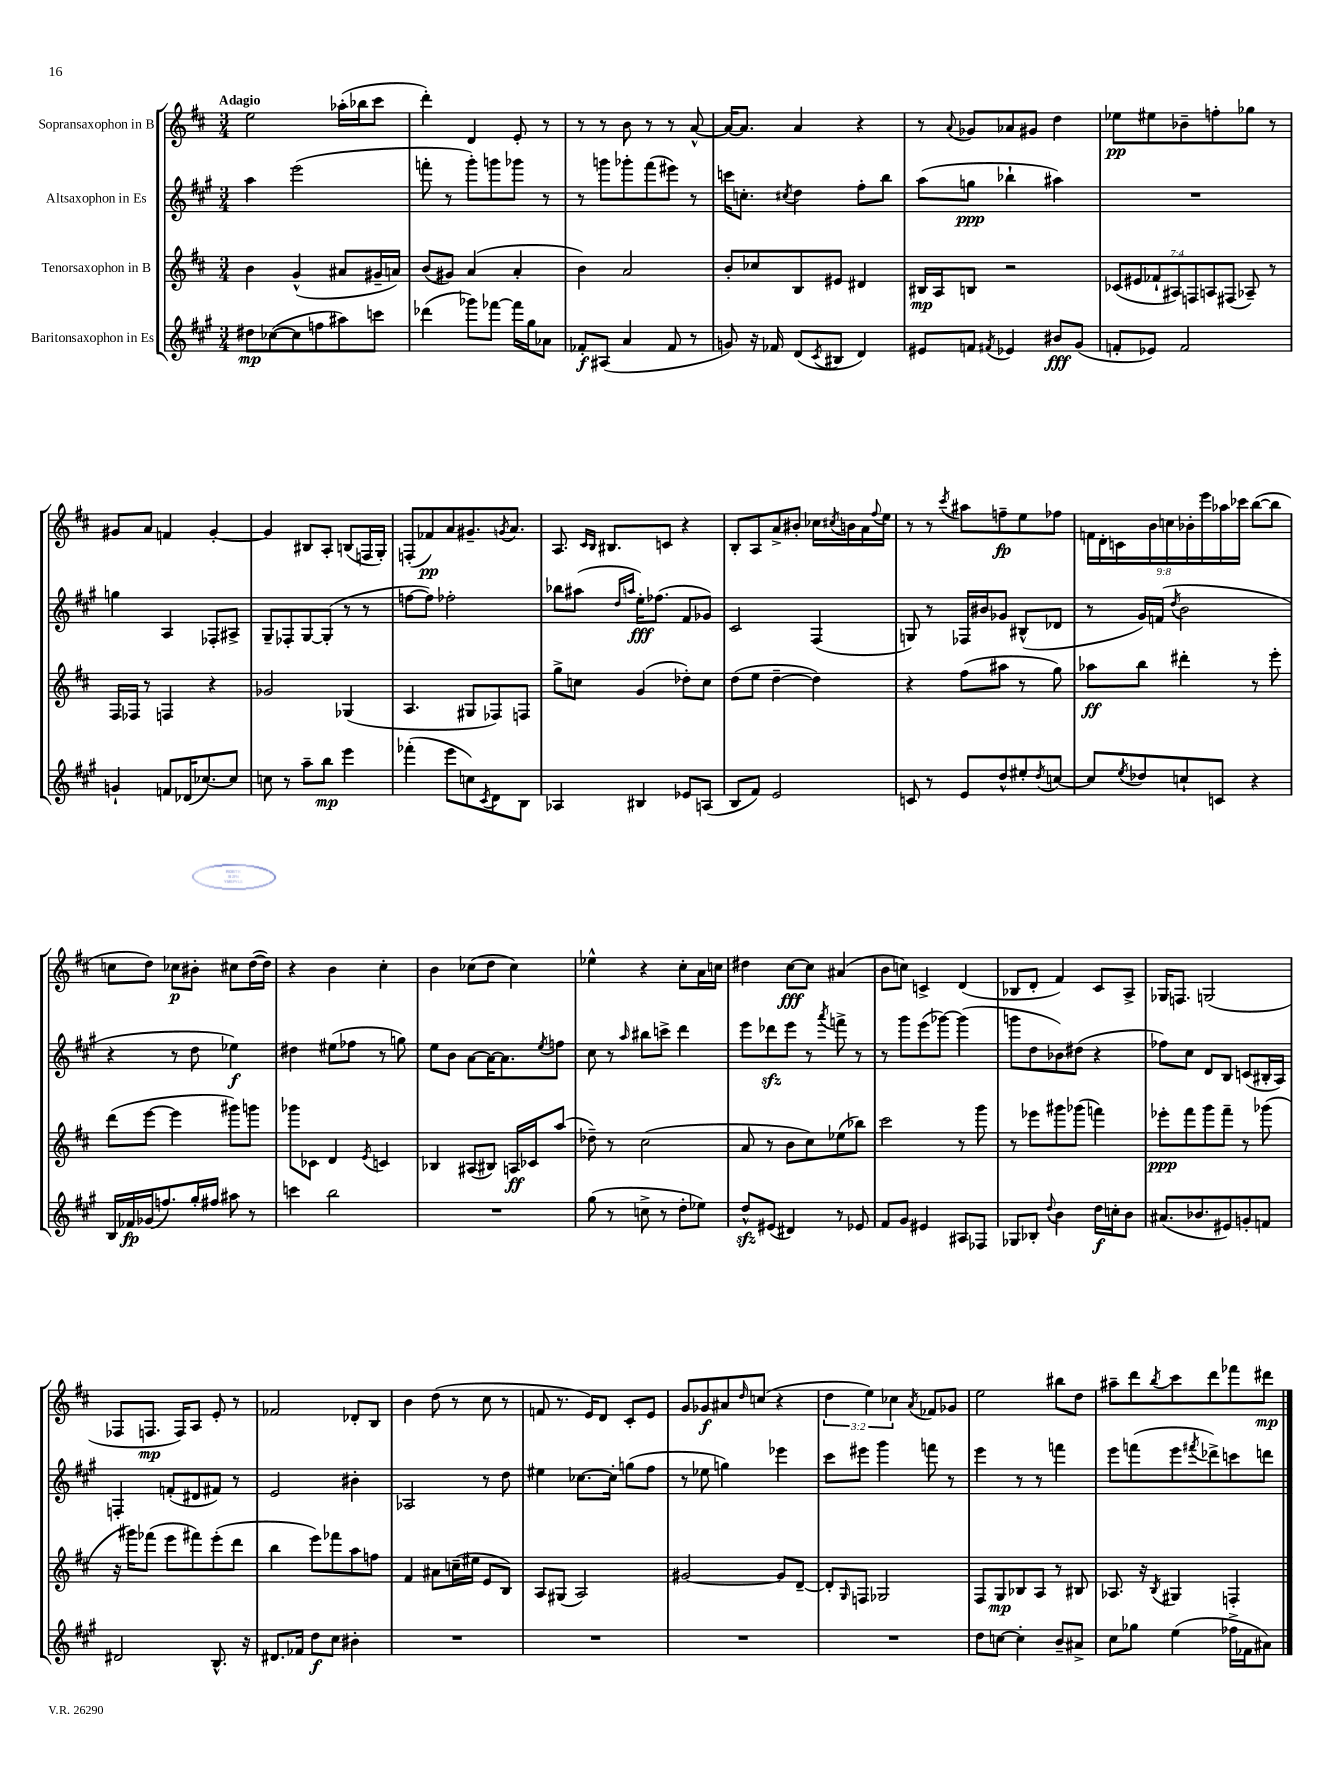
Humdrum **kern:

**kern	**dynam	**kern	**dynam	**kern	**dynam	**kern	**dynam
*part4	*part4	*part3	*part3	*part2	*part2	*part1	*part1
*staff4	*staff4	*staff3	*staff3	*staff2	*staff2	*staff1	*staff1
*I"Baritonsaxophon in Es	*	*I"Tenorsaxophon in B	*	*I"Altsaxophon in Es	*	*I"Sopransaxophon in B	*
*clefG2	*	*clefG2	*	*clefG2	*	*clefG2	*
*k[f#c#g#]	*	*k[f#c#]	*	*k[f#c#g#]	*	*k[f#c#]	*
*M3/4	*	*M3/4	*	*M3/4	*	*M3/4	*
=1	=1	=1	=1	=1	=1	=1	=1
!	!	!	!	!	!	!LO:TX:a:B:t=Adagio	!
8dd#X\L	mp	4b\	.	4aa\	.	2ee\	.
([8cc-X\	.	.	.	.	.	.	.
8cc-\]	.	(4g^^/	.	(2eee\	.	.	.
8ffn\	.	.	.	.	.	.	.
8aa#X\)	.	8a#X/L	.	.	.	(16aa-X'\LL	.
.	.	.	.	.	.	16bb-X\J	.
8cccn\J	.	16g#X~/L	.	.	.	8ccc#\J	.
.	.	16an/JJ)	.	.	.	.	.
=2	=2	=2	=2	=2	=2	=2	=2
(4ddd-X\	.	(8b/L	.	8fffn'\	.	4ddd'\)	.
.	.	8g#X/J)	.	8r	.	.	.
8ggg-X\L)	.	(4a/	.	8ggg#'\L)	.	4d/	.
[8fff-X\J	.	.	.	8gggn\	.	.	.
16fff-\LL]	.	4a'/	.	8ggg-X\J	.	8e'/	.
16gg#\J	.	.	.	.	.	.	.
8a-X\J	.	.	.	8r	.	8r	.
=3	=3	=3	=3	=3	=3	=3	=3
8f-X'/L	f	4b\)	.	8r	.	8r	.
(8A#X/J	.	.	.	8gggn\L	.	8r	.
4a/	.	2a/	.	8ggg-X'\	.	8b\	.
.	.	.	.	(8fff#\	.	8r	.
8f-/	.	.	.	8eee#X\J)	.	8r	.
8r	.	.	.	8r	.	[8a^^/	.
=4	=4	=4	=4	=4	=4	=4	=4
8gn/)	.	8b'/L	.	16cccn\KL	.	16a/KL_	.
.	.	.	.	8.ccn'\J	.	8.a/J]	.
16r	.	8cc-X/	.	.	.	.	.
16f-X/	.	.	.	.	.	.	.
.	.	.	.	8qcc#X/	.	.	.
(8d/L	.	8B/	.	4dd\	.	4a/	.
8qc#/	.	.	.	.	.	.	.
8B#X/J	.	8e#X/J	.	.	.	.	.
4d/)	.	4d#X/	.	8ff#'\L	.	4r	.
.	.	.	.	8bb\J	.	.	.
=5	=5	=5	=5	=5	=5	=5	=5
8e#X/L	.	16B#X/LL	mp	(8aa\L	.	8r	.
.	.	16A/J	.	.	.	.	.
.	.	.	.	.	.	8qqa/	.
8fn/J	.	8Bn/J	.	8ggn\J	ppp	8g-X/L	.
8qf#X/	.	.	.	.	.	.	.
4e-X/	.	2r	.	4bb-X`\	.	8a-X/	.
.	.	.	.	.	.	8g#X/J	.
8b#X/L	fff	.	.	4aa#X\)	.	4dd\	.
(8g#/J	.	.	.	.	.	.	.
=6	=6	=6	=6	=6	=6	=6	=6
8fn'/L	.	(14c-X/L	.	2.r	.	8ee-X\L	pp
.	.	14e#X/	.	.	.	.	.
8e-X/J)	.	.	.	.	.	8ee#X\	.
.	.	14f-X`/	.	.	.	.	.
.	.	14A#X/)	.	.	.	.	.
2f/	.	.	.	.	.	8b-X~\	.
.	.	14Fn/	.	.	.	.	.
.	.	14An/	.	.	.	.	.
.	.	.	.	.	.	8ffn'\	.
.	.	(14F#X/J	.	.	.	.	.
.	.	8A-X~/)	.	.	.	8gg-X\J	.
.	.	8r	.	.	.	8r	.
!!LO:LB:g=z
=7	=7	=7	=7	=7	=7	=7	=7
4gn`/	.	16F#/LL	.	4ggn\	.	8g#X/L	.
.	.	16F-X/JJ	.	.	.	.	.
.	.	8r	.	.	.	8a/J	.
8fn/L	.	4Fn/	.	4A/	.	4fn/	.
(16d-X/K	.	.	.	.	.	.	.
[8.cc-X/)	.	.	.	.	.	.	.
.	.	4r	.	8F-X'/L	.	[4g#'/	.
8cc-/J]	.	.	.	8A#X^/J	.	.	.
=8	=8	=8	=8	=8	=8	=8	=8
8ccn\	.	2g-X/	.	8G#~/L	.	4g#/]	.
8r	.	.	.	8F-X'/	.	.	.
8aa~\L	.	.	.	[8G#/	.	8B#X/L	.
8bb\J	mp	.	.	(8G#'/J]	.	8A'/J	.
4eee\	.	(4G-X/	.	8r	.	(8Bn/L	.
.	.	.	.	8r	.	16Fn/L	.
.	.	.	.	.	.	16G'/JJ)	.
=9	=9	=9	=9	=9	=9	=9	=9
(4fff-X'\	.	4.A/	.	[8ffn\L	.	(8Fn'/L	.
.	.	.	.	8ff\J])	.	8f-X/)	pp
8eee\L	.	.	.	2ff-X'\	.	8a/	.
8ccn\)	.	8G#X/L	.	.	.	8.g#X~/	.
8qc#/	.	.	.	.	.	.	.
8d\	.	8F-X/)	.	.	.	.	.
.	.	.	.	.	.	8qgn/	.
.	.	.	.	.	.	8.a/J	.
8B\J	.	8Fn/J	.	.	.	.	.
=10	=10	=10	=10	=10	=10	=10	=10
4A-X/	.	8gg^\L	.	8bb-X\L	.	8.A/	.
.	.	8ccn\J	.	(8aa#X\J	.	.	.
.	.	.	.	.	.	16qqc#/LL	.
.	.	.	.	.	.	16qqB/JJ	.
.	.	.	.	.	.	8.B#X/L	.
.	.	.	.	16qqdd/LL	.	.	.
.	.	.	.	16qqaan/JJ	.	.	.
4B#X/	.	(4g/	.	16ee'\KL)	fff	.	.
.	.	.	.	(8.ff-X\J	.	.	.
.	.	.	.	.	.	8cn/J	.
8e-X/L	.	8dd-X'\L)	.	8f#/L	.	4r	.
(8An/J	.	8cc\J	.	8g-X/J)	.	.	.
=11	=11	=11	=11	=11	=11	=11	=11
8B/L	.	(8dd\L	.	2c#/	.	8B'/L	.
8f#/J)	.	8ee\J	.	.	.	8A/	.
2e/	.	[4dd~\	.	.	.	8a^/	.
.	.	.	.	.	.	8b#X'/J	.
.	.	4dd\])	.	(4F#/	.	16cc-X\LL	.
.	.	.	.	.	.	8qcc#X/	.
.	.	.	.	.	.	16bn\	.
.	.	.	.	.	.	16a\	.
.	.	.	.	.	.	8qqff#/	.
.	.	.	.	.	.	16ee\JJ	.
=12	=12	=12	=12	=12	=12	=12	=12
8cn/	.	4r	.	8Gn/)	.	8r	.
8r	.	.	.	8r	.	8r	.
.	.	.	.	.	.	8qccc#/	.
8e/L	.	(8ff#\L	.	16F-X/LL	.	8aa#X\L	.
.	.	.	.	16b#X/J	.	.	.
8dd^^/	.	8aa#X\J	.	8g-X/J	.	8ffn~\	fp
8ee#X'/	.	8r	.	(8B#X^^/L	.	8ee\	.
8qdd/	.	.	.	.	.	.	.
[8ccn/J	.	8gg\)	.	8d-X/J	.	8ff-X\J	.
=13	=13	=13	=13	=13	=13	=13	=13
8cc/L]	.	8aa-X\L	ff	8r	.	18fn\LL	.
.	.	.	.	.	.	18d'\	.
.	.	.	.	.	.	18cn\	.
8qee/	.	.	.	.	.	.	.
8dd-X/	.	8bb\J	.	16g#/LL)	.	.	.
.	.	.	.	.	.	18b\	.
.	.	.	.	(16fn/JJ	.	.	.
.	.	.	.	.	.	18ccn\	.
.	.	.	.	8qdd/	.	.	.
8ccn`/	.	4ddd#X'\	.	2b\	.	.	.
.	.	.	.	.	.	18b-X'\	.
.	.	.	.	.	.	18eee\	.
8cn/J	.	.	.	.	.	.	.
.	.	.	.	.	.	18aa-X\	.
.	.	.	.	.	.	18ccc-X\JJ	.
4r	.	8r	.	.	.	([8bb\L	.
.	.	8eee'\	.	.	.	8bb\J]	.
!!LO:LB:g=z
=14	=14	=14	=14	=14	=14	=14	=14
16B/LL	.	(8ddd\L	.	4r	.	8ccn\L	.
16f-X/	fp	.	.	.	.	.	.
(16g-X/J	.	[8eee\J	.	.	.	8dd\J)	.
8.ffn/)	.	.	.	.	.	.	.
.	.	4eee\]	.	8r	.	8cc-X\L	p
16gg#'/L	.	.	.	8dd\	.	8b#X'\J	.
16ff#X/JJ	.	.	.	.	.	.	.
8aa#X\	.	8ggg#X\L)	.	4ee-X\)	f	8cc#X\L	.
8r	.	8gggn\J	.	.	.	([16dd\L	.
.	.	.	.	.	.	16dd\JJ])	.
=15	=15	=15	=15	=15	=15	=15	=15
4cccn\	.	8ggg-X\L	.	4dd#X\	.	4r	.
.	.	8c-X\J	.	.	.	.	.
2bb\	.	4d/	.	(8ee#X\L	.	4b\	.
.	.	.	.	8ff-X\J	.	.	.
.	.	8qe/	.	.	.	.	.
.	.	4cn/	.	8r	.	4cc#'\	.
.	.	.	.	8ggn\)	.	.	.
=16	=16	=16	=16	=16	=16	=16	=16
2.r	.	4B-X/	.	8ee\L	.	4b\	.
.	.	.	.	8b\J	.	.	.
.	.	(8A#X/L	.	[8a\L	.	(8cc-X\L	.
.	.	8B#X/J)	.	16a\K_	.	8dd\J	.
.	.	.	.	8.a\]	.	.	.
.	.	16An/LL	ff	.	.	4cc-\)	.
.	.	16c-X/J	.	.	.	.	.
.	.	.	.	8qee/	.	.	.
.	.	(8aa/J	.	8ffn\J	.	.	.
=17	=17	=17	=17	=17	=17	=17	=17
(8gg#\	.	8dd-X~\)	.	8cc#\	.	4ee-X^^\	.
8r	.	8r	.	8r	.	.	.
.	.	.	.	16qqaa/	.	.	.
8ccn^\	.	(2cc#\	.	8bb#X\L	.	4r	.
8r	.	.	.	8cccn^\J	.	.	.
8dd'\L	.	.	.	4ddd\	.	8cc#'\L	.
8ee-X\J)	.	.	.	.	.	16a\L	.
.	.	.	.	.	.	16ccn\JJ	.
=18	=18	=18	=18	=18	=18	=18	=18
8ddzz^^/L	.	8a/	.	8eee\L	.	4dd#X\	.
(8e#X/J	.	8r	.	8ddd-Xzz\	.	.	.
4d#X/)	.	8b\L	.	8eee\J	.	[8cc#\L	fff
.	.	8cc#\)	.	8r	.	8cc#\J]	.
.	.	.	.	8qaaa/	.	.	.
8r	.	(8ee-X\	.	8fffn^\	.	(4a#X/	.
8e-X/	.	8bb-X\J)	.	8r	.	.	.
=19	=19	=19	=19	=19	=19	=19	=19
8f#/L	.	2ccc#\	.	8r	.	8b\L	.
8g#/J	.	.	.	8ggg#\L	.	8ccn\J)	.
4e#X/	.	.	.	(8eee\	.	4cn^/	.
.	.	.	.	[8ggg-X\J)	.	.	.
8A#X/L	.	8r	.	(4ggg-\]	.	(4d/	.
8F-X/J	.	8ggg\	.	.	.	.	.
=20	=20	=20	=20	=20	=20	=20	=20
8G-X/L	.	8r	.	8gggn\L	.	8B-X/L	.
8B-X'/J	.	8eee-X\L	.	8dd\	.	8d'/J	.
8qqdd/	.	.	.	.	.	.	.
4b\	.	8ggg#X\	.	8b-X\)	.	4f#/)	.
.	.	(8ggg-X\J	.	(8dd#X\J	.	.	.
16dd\LL	f	4fffn\)	.	4r	.	8c#/L	.
16ccn'\J	.	.	.	.	.	.	.
8b\J	.	.	.	.	.	8A^/J	.
=21	=21	=21	=21	=21	=21	=21	=21
(8.a#X/L	.	8eee-X'\L	ppp	8ff-X\L)	.	16G-X/KL	.
.	.	.	.	.	.	8.Fn/J	.
.	.	8fff#\	.	8cc#\J	.	.	.
8.b-X/	.	.	.	.	.	.	.
.	.	8ggg\	.	8d/L	.	(2Gn/	.
8e#X/)	.	8fff#~\J	.	8B/J	.	.	.
8gn'/	.	8r	.	(8cn/L	.	.	.
8fn/J	.	(8ggg-X\	.	16B#X'/L	.	.	.
.	.	.	.	16A/JJ)	.	.	.
!!LO:LB:g=z
=22	=22	=22	=22	=22	=22	=22	=22
2d#X/	.	16r	.	4Fn'/	.	8F-X/L	.
.	.	16ggg#X\KL)	.	.	.	.	.
.	.	(8fff-X\J	.	.	.	8.Fn/J	mp
.	.	8eee\L	.	(8fn'/L	.	.	.
.	.	.	.	.	.	16F/KL)	.
.	.	8fff#X\)	.	8d#X/	.	8A/J	.
8.B^^/	.	(8eee'\	.	8f#X/J)	.	8e'/	.
.	.	8ddd\J	.	8r	.	8r	.
16r	.	.	.	.	.	.	.
=23	=23	=23	=23	=23	=23	=23	=23
8.d#X/L	.	4bb\	.	2e/	.	2f-X/	.
16f-X/Jk	.	.	.	.	.	.	.
8dd\L	f	8eee\L)	.	.	.	.	.
8cc#\J	.	8fff-X\	.	.	.	.	.
4b#X'\	.	8aa\	.	4b#X'\	.	8d-X'/L	.
.	.	8ffn\J	.	.	.	8B/J	.
=24	=24	=24	=24	=24	=24	=24	=24
2.r	.	4f#/	.	2A-X/	.	4b\	.
.	.	8a#X\L	.	.	.	(8dd\	.
.	.	(16ccn~\L	.	.	.	8r	.
.	.	16ee#X\JJ	.	.	.	.	.
.	.	8e/L	.	8r	.	8cc#\	.
.	.	8B/J)	.	8dd\	.	8r	.
=25	=25	=25	=25	=25	=25	=25	=25
2.r	.	8A/L	.	4ee#X\	.	8fn/	.
.	.	(8G#X/J	.	.	.	8.r	.
.	.	2A/)	.	[8.cc-X\L	.	.	.
.	.	.	.	.	.	16e/KL)	.
.	.	.	.	.	.	8d/J	.
.	.	.	.	16cc-'\Jk]	.	.	.
.	.	.	.	(8ggn\L	.	8c#'/L	.
.	.	.	.	8ff#\J	.	8e/J	.
=26	=26	=26	=26	=26	=26	=26	=26
2.r	.	[2g#X/	.	8r	.	8g/L	.
.	.	.	.	8ee-X\	.	8g-X/	f
.	.	.	.	4ggn\)	.	8a#X/	.
.	.	.	.	.	.	16qqdd/	.
.	.	.	.	.	.	(8ccn/J	.
.	.	8g#/L]	.	4eee-X\	.	4r	.
.	.	[8d~/J	.	.	.	.	.
=27	=27	=27	=27	=27	=27	=27	=27
2.r	.	8d'/L]	.	8ccc#\L	.	6dd\	.
.	.	16qqG/	.	.	.	.	.
.	.	8Fn/J	.	8eee#X\J	.	.	.
.	.	.	.	.	.	6ee\)	.
.	.	2G-X/	.	4ggg#\	.	.	.
.	.	.	.	.	.	6cc-X\	.
.	.	.	.	.	.	8qa/	.
.	.	.	.	8fffn\	.	8f-X/L	.
.	.	.	.	8r	.	8g-X/J	.
=28	=28	=28	=28	=28	=28	=28	=28
8dd\L	.	8F#/L	.	4eee\	.	2ee\	.
[8ccn\J	.	8G/	mp	.	.	.	.
4cc'\]	.	8B-X/	.	8r	.	.	.
.	.	8A/J	.	8r	.	.	.
8b~/L	.	8r	.	4fffn\	.	8bb#X\L	.
8a#X^/J	.	8B#X/	.	.	.	8dd\J	.
=29	=29	=29	=29	=29	=29	=29	=29
8cc#\L	.	8.A-X/	.	8eee\L	.	8aa#X~\L	.
8gg-X\J	.	.	.	(8fffn\	.	8ddd\	.
.	.	16r	.	.	.	.	.
.	.	8qB/	.	.	.	8qbb/	.
(4ee\	.	4G#X/	.	8eee\	.	8ccc#\	.
.	.	.	.	8qfff#X/	.	.	.
.	.	.	.	8ddd-X^\)	.	8ddd\	.
16ff-X^\LL	.	4Fn'/	.	8cccn\	.	8fff-X\	.
16f-X\J	.	.	.	.	.	.	.
8a#X\J)	.	.	.	8dddn\J	.	8ddd#X\J	mp
==	==	==	==	==	==	==	==
*-	*-	*-	*-	*-	*-	*-	*-
